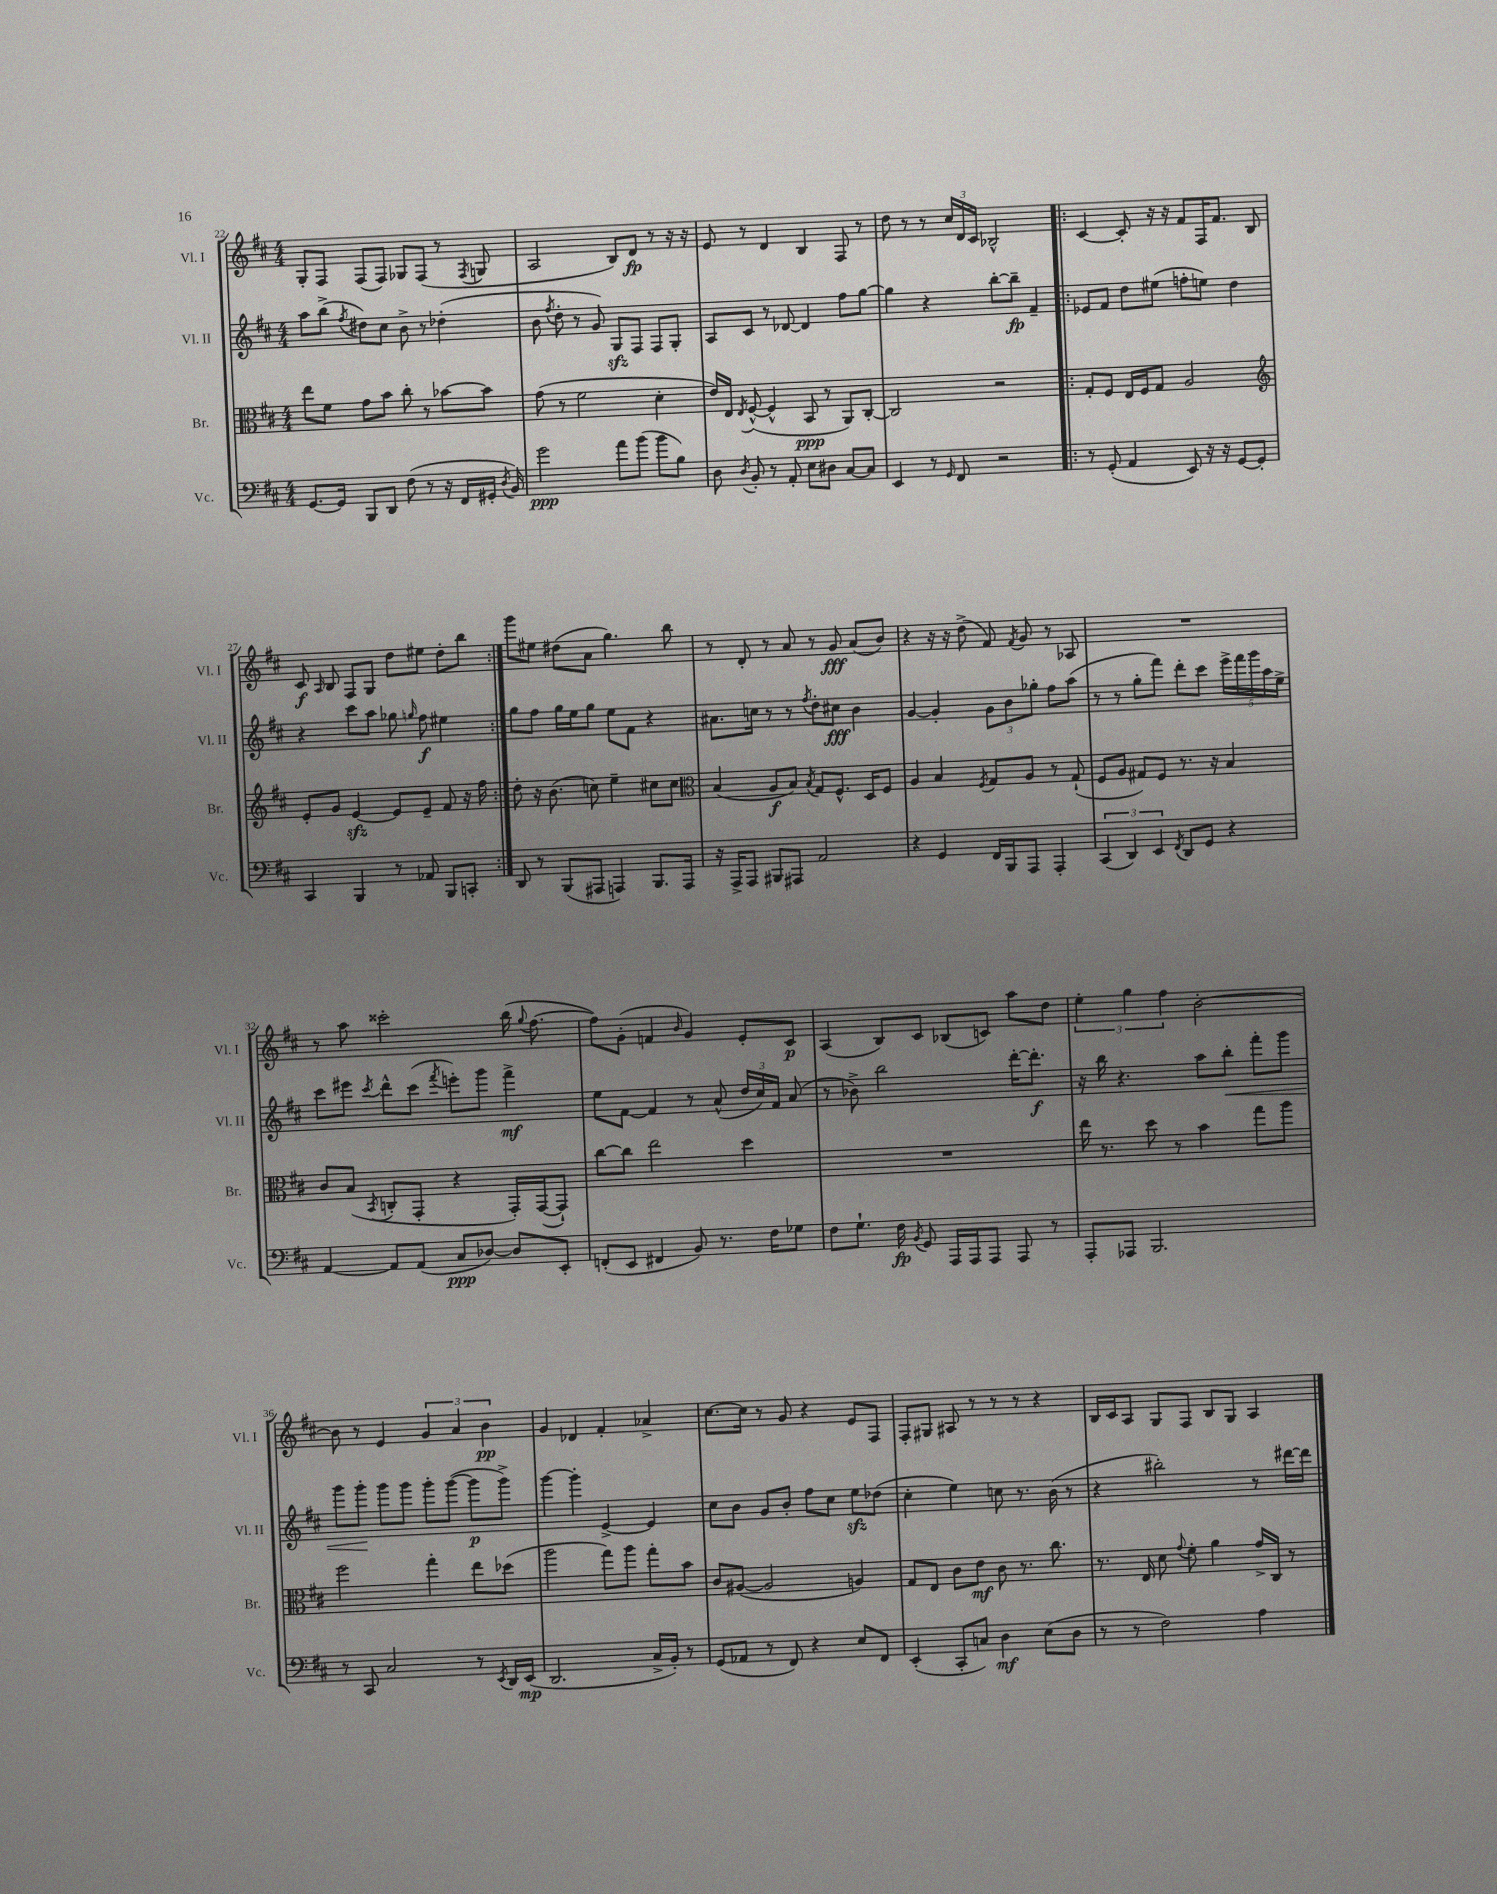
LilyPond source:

<<
\new StaffGroup <<
\new Staff = "s0" \with { instrumentName = "Vl. I" shortInstrumentName = "Vl. I" } {
    \clef treble \key d \major \numericTimeSignature \time 4/4
    \autoBeamOff g8[-. fis8] fis8[( fis8]) ges8[ fis8]( r8 \acciaccatura { fis8 } g8 |
    a2 b8[) d'8]\fp r8 r16 r16 |
    e'8 r8 d'4 b4 fis8 r8 |
    d''8 r8 r8 \tuplet 3/2 { cis''16[ d'16 cis'16] } bes2-^ |
    \repeat volta 2 { cis'4~ cis'8-. r16 r16 fis'8[ fis16 fis'8.] b8 |
    cis'8\f \grace { a16 } b8 fis8[ g8] d''8[ eis''8] d''8[-. b''8] | }
    g'''8[ eis''8] dis''8[( a'8] g''4.) b''8 |
    r8 d'8-. r8 a'8 r8 g'8\fff a'8[( b'8]) |
    r4 r16 r16 d''8->( fis'8) \acciaccatura { fis'8 } g'8 r8 aes8 |
    R1 |
    r8 a''8 cisis'''2-. b''16( \appoggiatura { g''8 } fis''8.~ |
    fis''8[) g'8]-.( f'4 \grace { b'16 } g'4) e'8[-. cis'8]\p |
    a4( b8[) cis'8] bes8[( c'8]) a''8[ d''8] |
    \tuplet 3/2 { e''4-. g''4 fis''4 } b'2~-. |
    b'8 r8 e'4 \tuplet 3/2 { g'4 a'4 b'4\pp } |
    g'4 des'4 fis'4-. aes'4-> |
    cis''8.[~ cis''16] r8 g'8 r4 e'8[ fis8] |
    fis8[-. gis8] ais8 r8 r8 r8 r4 |
    b16[ cis'16 a8] g8[ fis8] b8[ g8] a4 \bar "|." |
}
\new Staff = "s1" \with { instrumentName = "Vl. II" shortInstrumentName = "Vl. II" } {
    \clef treble \key d \major \numericTimeSignature \time 4/4
    \autoBeamOff a''8[ b''8]->( \acciaccatura { fis''8 } dis''8[) cis''8] b'8-> r8 des''4-.( |
    b'8 \acciaccatura { fis''8 } d''8-. r8 g'8) g8[\sfz fis8] fis8[ g8]-. |
    a8[ cis'8] r8 des'8~ des'4 fis''8[ g''8]~ |
    g''4 r4 b''8[~-. b''8]--\fp fis'4-- |
    \repeat volta 2 { ees'8[ fis'8] d''8[ eis''8]( f''8[-. e''8]) d''4 |
    r4 cis'''8[ a''8] ges''8 \grace { g''16 } fis''8\f eis''4 | }
    g''8[ fis''8] g''16[ e''16 g''8] e''8[ fis'8] r4 |
    ais'8.[ c''16] r8 r8 \acciaccatura { fis''8 } d''8[-. cis''8]\fff b'4 |
    g'4~ g'4-. \tuplet 3/2 { g'8[ b'8 ges''8]-. } fis''8[ a''8]( |
    r8 r8 g''8[-. fis'''8]) d'''8[-. cis'''8] \tuplet 5/4 { e'''16[-> fis'''16 g'''16 a''16 e''16]-> } |
    cis'''8[ eis'''8] \acciaccatura { cis'''8 } d'''8[-^ cis'''8]( \acciaccatura { fis'''8 } e'''8[-.) g'''8] fis'''4->\mf |
    e''8[ fis'8]~ fis'4 r8 a'8-^( \tuplet 3/2 { d''16[ cis''16) fis'16] } a'8( |
    r8 bes'8->) b''2 d'''16[~-. d'''8.]-.\f |
    r16 b''16 r4. a''8[ b''8]-.\< fis'''8[-. g'''8] |
    g'''8[ g'''8]-.\! g'''8[ g'''8] g'''8[-. g'''8]~( g'''8[\p g'''8]->) |
    g'''4~ g'''4-. e'4~-> e'4 |
    cis''8[ b'8] g'8[ b'8]-. fis''8[ cis''8] e''8[\sfz des''8]( |
    cis''4-. e''4) c''8 r8. b'16( r8 |
    r4 bis''2-.) r8 dis'''16[~ dis'''16] \bar "|." |
}
\new Staff = "s2" \with { instrumentName = "Br." shortInstrumentName = "Br." } {
    \clef alto \key d \major \numericTimeSignature \time 4/4
    \autoBeamOff e''8[ fis'8] g'8[ b'8] cis''8-. r8 bes'8[~ bes'8] |
    g'8( r8 fis'2 d'4-. |
    e'16[) e16] \acciaccatura { e8 } fis8~-^( fis4-^ b,8\ppp r8 a,8[) cis8]~-. |
    cis2 r2 |
    \repeat volta 2 { g8[-. fis8] e16[ fis16 g8] a2 |
    \clef treble e'8[-. g'8] e'4~\sfz e'8[ e'8]-- fis'8 r16 fis''16 | }
    d''8-. r16 b'8.( c''8) e''4-- cis''8[ cis''8] |
    \clef alto b4( a8[\f b8]) \acciaccatura { b8 } g8[ fis8.]-^ d16[ fis8] |
    a4 b4 \acciaccatura { fis8 } g8[ a8] r8 g8-!( |
    fis8[ a8] gis8[) fis8] r8. r16 b4 |
    cis'8[ b8]( \acciaccatura { b,8 } c8[-. g,8]-. r4 g,16[-.) g,16~( g,8]-!) |
    cis''8[~ cis''8] e''2 d''4 |
    R1 |
    e''16 r8. d''8 r8 b'4 g''8[ a''8] |
    fis''2 g''4-. e''8[ des''8]( |
    a''2 g''8[) a''8] g''8[-. b'8] |
    cis'8[ ais8]~( ais2 a4) |
    g8[ e8] cis'8[ e'8]\mf cis'8 r8. cis''8. |
    r8. e16 d'8 \appoggiatura { g'8 } fis'8-. a'4 g'16[-> cis16] r8 \bar "|." |
}
\new Staff = "s3" \with { instrumentName = "Vc." shortInstrumentName = "Vc." } {
    \clef bass \key d \major \numericTimeSignature \time 4/4
    \autoBeamOff g,8.[~ g,16] b,,8[ d,8] fis8( r8 r16 fis,16[ gis,16]-. \acciaccatura { d8 } b,16) |
    g'2\ppp a'8[ b'8]( b'8[ b8]) |
    d8 \acciaccatura { d8 } b,8-. r8 a,8-. e8[ dis8] cis8[~ cis8] |
    e,4 r8 \grace { g,16 } fis,8 r2 |
    \repeat volta 2 { r8 g,8-.( a,4 e,8) r16 r16 g,8[~ g,8]-. |
    cis,4 b,,4 r8 aes,8 b,,8[ c,8]-. | }
    d,8 r8 b,,8[( ais,,8] a,,4) b,,8.[ a,,16] |
    r16 a,,16[-> a,,8] bis,,8[ ais,,8] a,2 |
    r4 g,4 fis,16[ b,,16 a,,8] a,,4-. |
    \tuplet 3/2 { cis,4( d,4) e,4 } \acciaccatura { fis,8 } d,8[ g,8] r4 |
    a,4~ a,8[ a,8]( cis8[\ppp des8]~) des8[ e,8]-. |
    f,8[-.( e,8] fis,4 b,8) r8. fis16[ ges8] |
    fis8[ g8.]-! fis16\fp \acciaccatura { b,8 } g,8 a,,16[ a,,16 a,,8] a,,8 r8 |
    a,,8[-. aes,,8] b,,2. |
    r8 cis,8 cis2 r8 \acciaccatura { e,8 } d,16[ e,16]\mp( |
    d,2. cis16[-> b,16]-.) r8 |
    g,8[( aes,8] r8 fis,8) r4 e8[ fis,8] |
    e,4-.( cis,8[-. c8]) d4\mf e8[( d8] |
    r8 r8 fis2) a4 \bar "|." |
}
>>
>>
\layout { \context { \Score currentBarNumber = #22 } }
